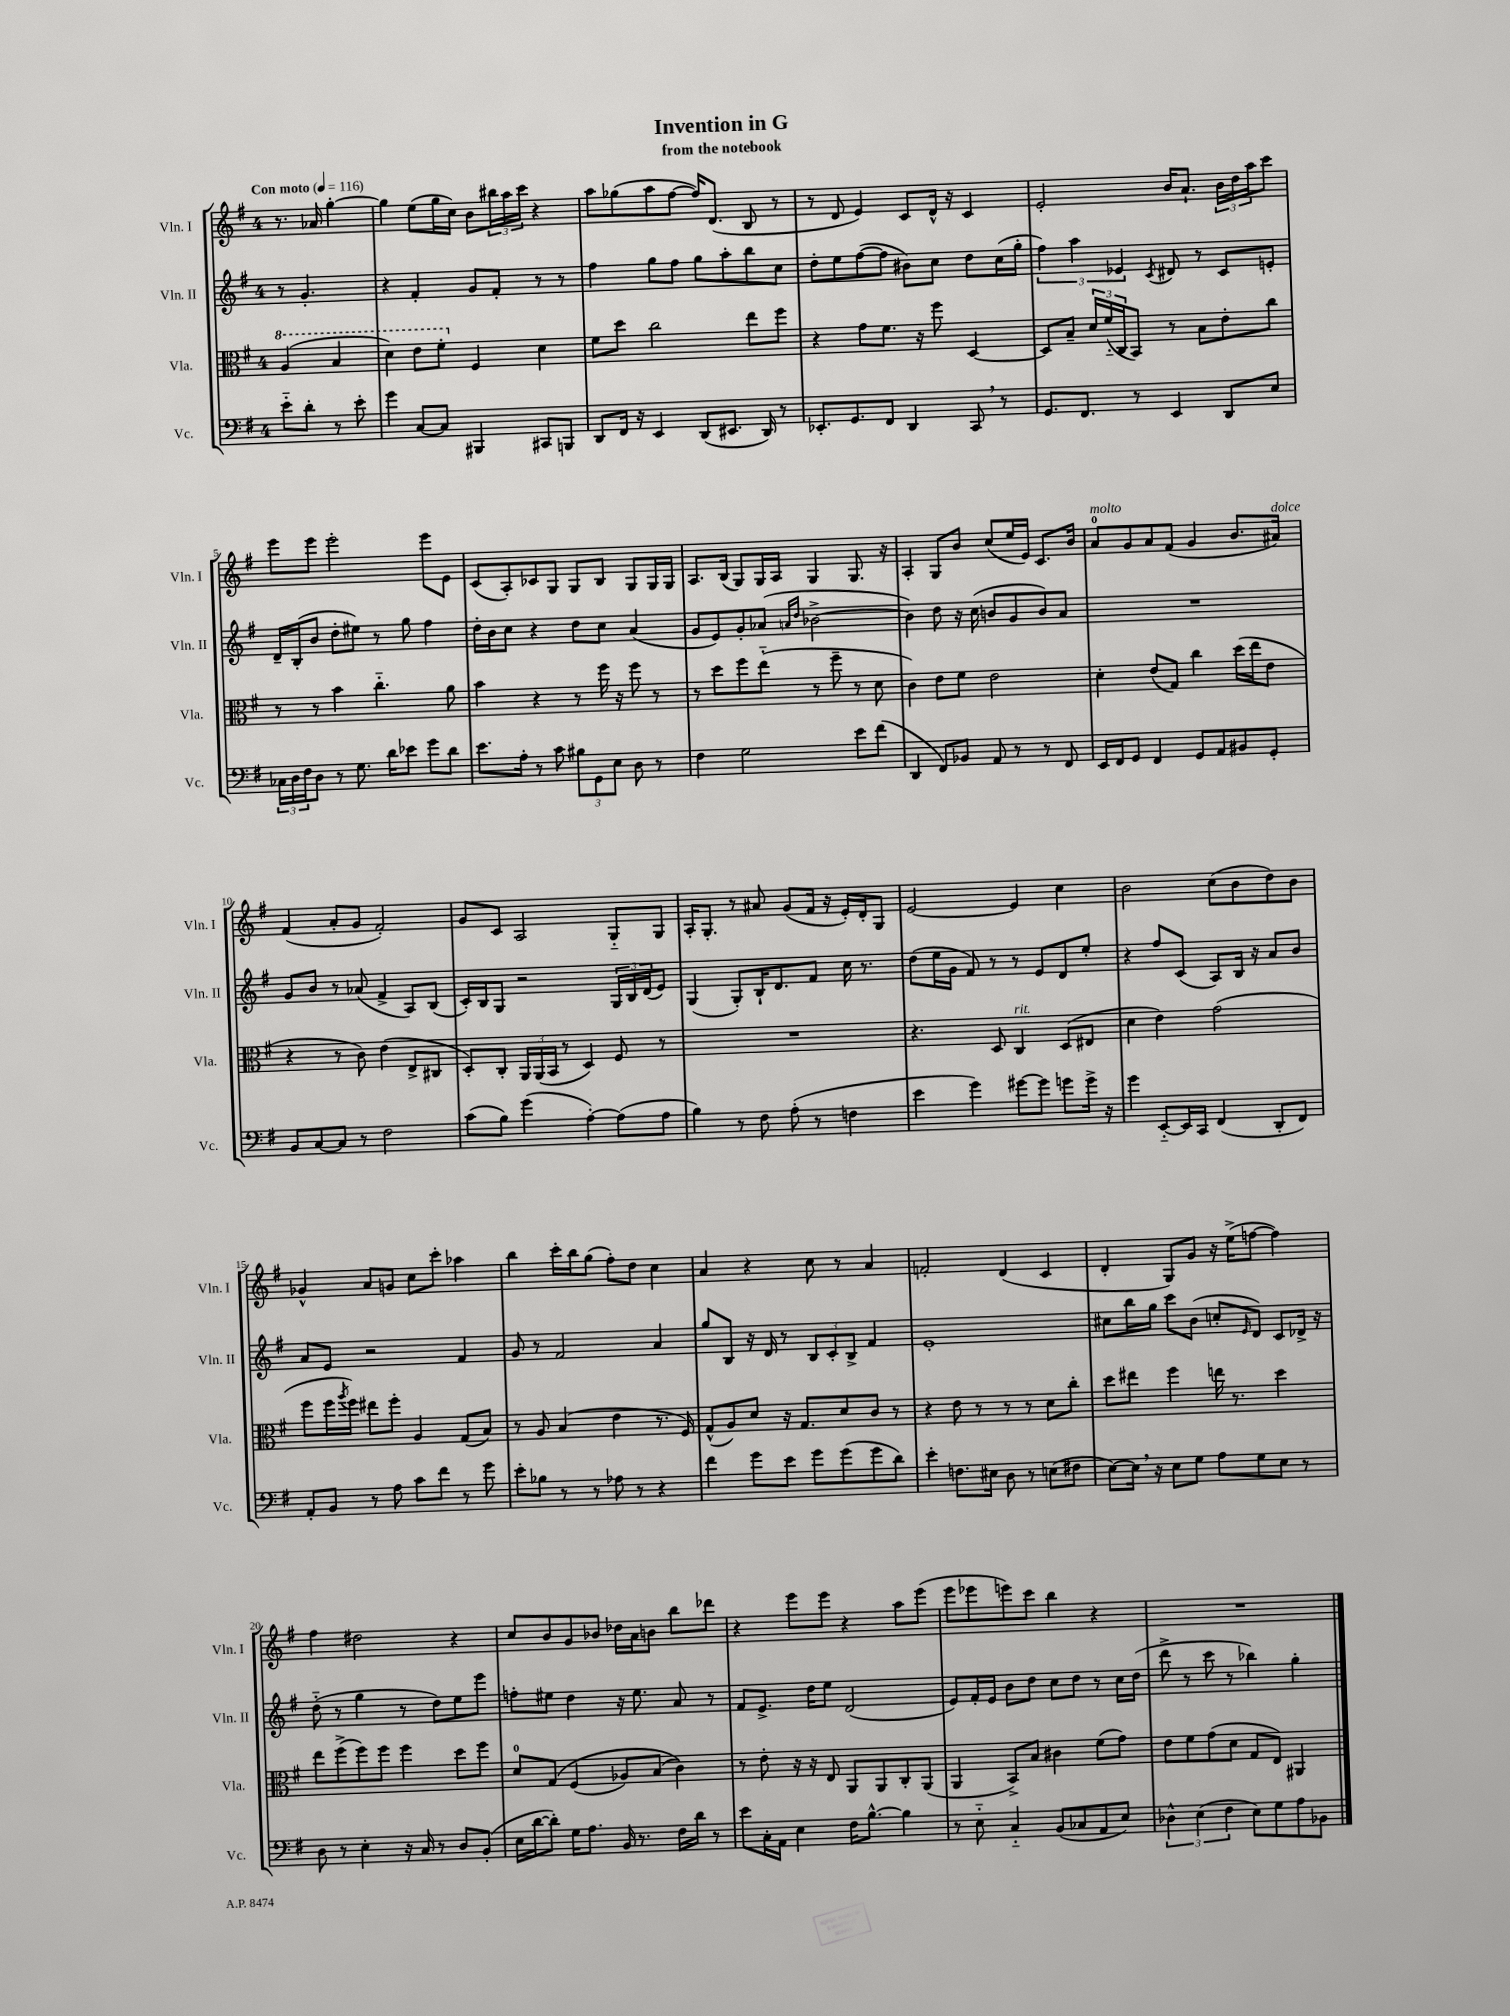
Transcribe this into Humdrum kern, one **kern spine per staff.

**kern	**kern	**kern	**kern
*staff4	*staff3	*staff2	*staff1
*clefF4	*clefC3	*clefG2	*clefG2
*k[f#]	*k[f#]	*k[f#]	*k[f#]
*M4/4	*M4/4	*M4/4	*M4/4
*MM116	*MM116	*MM116	*MM116
8e'~	(4a	8r	8.r
8d'	.	4.g'	.
.	.	.	16a-
8r	4b	.	[4gg'
8e'	.	.	.
=	=	=	=
4g	4dd)	4r	4gg]
[8C	8ee	4f#'	(8ee
8C]	8ff#'	.	16gg
.	.	.	16cc)
4BBB#	4F#	8g	8b
.	.	8f#'	24bb#
.	.	.	24aa
.	.	.	24ccc
8CC#	4d	8r	4r
8BBB	.	8r	.
=	=	=	=
8DD	8f#	4ff#	8aa
16FF#	8dd	.	(8gg-
16r	.	.	.
4EE	2cc	8gg	8aa
.	.	8ff#	[8ff#
(8DD	.	8gg	16ff#])
.	.	.	(8.d
8.EE#	.	8aa'	.
.	8ee	8bb	8B
16DD)	.	.	.
8r	8ff#	8cc	8r
=	=	=	=
8.EE-'	4r	8dd'	8r
.	.	8ee	8d
8.GG	.	.	.
.	8g	([8ff#	4e)
8FF#	8.f#	8ff#]	.
4DD	.	8b#)	8c
.	16r	.	.
.	8ff#	8cc	16d^^
.	.	.	16r
8CC	[4D	8dd	4c
8r	.	(16cc	.
.	.	16gg'	.
=	=	=	=
8.GG	8D]	6ff#)	2e'
.	8B~	.	.
.	.	6aa	.
8.FF#	.	.	.
.	24d	.	.
.	(24f#'~	.	.
.	24C	6e-	.
8r	8BB)	.	.
.	.	8qc	.
4EE	8r	8d#	16b
.	.	.	8.a`
.	8B	8r	.
8DD	8e'	8c	24b
.	.	.	24dd
.	.	.	24aa
8E	8cc	8e'	8ccc
=	=	=	=
24C-	8r	16d~	8eee
24D	.	.	.
.	.	(16B'	.
24F#	.	.	.
8D	8r	8b	8eee
8r	4b	8dd'	2eee'
8.G	.	8ee#)	.
.	4.cc'~	8r	.
16d	.	.	.
8e-	.	8gg	.
8g	.	4ff#	8eee
8d	8a	.	8e
=	=	=	=
8.e	4b	16dd'	(8c
.	.	16b	.
.	.	8cc	8A')
16A'	.	.	.
8r	4r	4r	8c-
8c	.	.	8G
12B#	8r	8dd	8G
12GG	.	.	.
.	16ff#	8cc	8B
12E	.	.	.
.	16r	.	.
8D	8ff#	(4a	8G
8r	8r	.	16G
.	.	.	16G
=	=	=	=
4F#	8r	8g	8.A
.	8dd	8e)	.
.	.	.	(16B
2G	8ff#	8g'	8G)
.	(8ee'~	(8a-	16G
.	.	.	16A
.	.	16qqa	.
.	.	16qqdd	.
.	8r	[2b-^	4G
.	8ff#~	.	.
8e	8r	.	8.G
(8f#	8d	.	.
.	.	.	16r
=	=	=	=
4DD	4c)	4b-])	4A'
8FF#)	8e	8dd	8G
8BB-	8f#	16r	8b
.	.	(16cc	.
8AA	2e	8b	(8cc
8r	.	8g	16ee
.	.	.	16e)
8r	.	8b)	8.c
8FF#	.	8a	.
.	.	.	16b
=	=	=	=
16EE	4d'	1r	8a
16FF#	.	.	.
8GG	.	.	8g
4FF#	(8e	.	8a
.	8G)	.	(8f#
8GG	4cc	.	4g
8AA	.	.	.
8BB#	(16dd	.	8.b
.	16ee	.	.
8GG'	8e	.	.
.	.	.	16a#)
=	=	=	=
8BB	4r	8g	(4f#
[8C	.	8b	.
8C]	8r	8r	8a'
8r	8c)	(8a-	8g
2F#	(4e	4f#^	2f#')
.	8E^	8A)	.
.	8C#	(8B	.
=	=	=	=
(8c	8D')	16c')	8g
.	.	16B	.
8B)	8C'	8G	8c
(4g	24AA	2r	2A
.	(24AA	.	.
.	24BB	.	.
.	8r	.	.
[4A')	4D)	.	.
(8A]	8F#	24G	8G'~
.	.	24B	.
.	.	(24d	.
8A	8r	8e)	8G
=	=	=	=
4B)	1r	(4G	16A'
.	.	.	8.G'
8r	.	8G')	8r
8F#	.	16B`	8a#
.	.	8.d	.
(8A'	.	.	(8g
8r	.	8f#	16f#
.	.	.	16r
4F	.	16cc	16e')
.	.	8.r	16d'
.	.	.	8G
=	=	=	=
4e	4.r	(8dd	[2e
.	.	16ee	.
.	.	16g	.
4g)	.	8f#)	.
.	8D	8r	.
[8g#	4C	8r	4e]
8g#]	.	8e	.
8g	(8D	8d	4cc
16g^	8E#	8ee'	.
16r	.	.	.
=	=	=	=
4g	4d	4r	2b
[8EE'~	4e)	8ff#	.
16EE]	.	(8c	.
16CC	.	.	.
(4FF#	(2g	8A)	(8cc
.	.	16B	8b
.	.	16r	.
8DD'	.	8a	8dd)
8FF#)	.	8b	8b
=	=	=	=
8AA'	8ff#	8a	4g-^^
8BB	16ff#	8e	.
.	8qaa	.	.
.	16ff#)	.	.
8r	8ee#	2r	8a
8A	8ff#'	.	8g
8c	4A	.	8cc
8f#	.	.	8ccc'
8r	(8G	4f#	4aa-
8g	8B)	.	.
=	=	=	=
8e'	8r	8g	4bb
8B-	8A	8r	.
8r	(4B	2f#	16ccc'
.	.	.	16bb
8r	.	.	(8gg
8A-	4e	.	8ff#')
8r	.	.	8dd
4r	8.r	4a	4cc
.	16F#)	.	.
=	=	=	=
4f#	(8G^^	8gg	4a
.	8A)	8B	.
8g	8d	16r	4r
.	.	16d	.
8e	16r	8r	.
.	8.G	.	.
8g	.	12B	8cc
.	.	12c'	.
(8g	8d	.	8r
.	.	12B^	.
8g	8c	4f#	4a
8d)	8r	.	.
=	=	=	=
4e'	4r	1e'	2f'
8.F	8e	.	.
.	8r	.	.
16E#	.	.	.
8D	8r	.	(4d
8r	8r	.	.
(8E	8d	.	4c
8F#	8cc'	.	.
=	=	=	=
[8E)	8dd	8cc#	4d'
16E]	8ee#	16bb	.
16r	.	16gg	.
8E	4ff#	8ccc	8G)
8G	.	(8b	8g
8A	16ee	8cc'	16r
.	8.r	.	(16ee^
.	.	16qqe	.
8G	.	8d)	[8ff
8E	4dd	8c	4ff])
8r	.	16d-^	.
.	.	16r	.
=	=	=	=
8D	8ee	(8dd'~	4ff#
8r	(8ff#^	8r	.
4E'	8ff#)	4gg	2dd#
.	8ff#	.	.
16r	4ff#	8r	.
16C	.	.	.
8r	.	8dd)	.
8D	8dd	8ee	4r
(8BB'	8ff#	8eee	.
=	=	=	=
16E	8d	8ff'	8cc
[16d	.	.	.
8d'])	&(8G	8ee#	8b
16G	(4F#	4dd	8g
8.A	.	.	.
.	.	.	8b-
16BB	8A-)	16r	16dd-
8.r	.	8.ee#	16a
.	(8B	.	8b
16F#	4c)&)	8a	8bb
16d	.	.	.
8r	.	8r	8ddd-
=	=	=	=
8e	8r	8f#	4r
16C'	8e'	8.e^	.
16AA	.	.	.
4E	16r	.	8eee
.	16r	16dd	.
.	8E	8ee	8eee
16F#	8AA	(2d	4r
[8.B^^	.	.	.
.	8AA	.	.
4B]	8C'	.	8aa
.	(8AA	.	(8eee
=	=	=	=
8r	4AA	8e)	8eee
8E'~	.	16f#'	8eee-
.	.	16e	.
4C'~	8BB^)	8b	8eee)
.	8B	8dd	8ccc
(8BB	4c#	8cc	4bb
8C-	.	8dd	.
8AA	(8f#	8r	4r
8E)	8g)	16cc	.
.	.	(16dd	.
=	=	=	=
6D-^^	8e	8ddd^	1r
.	8f#	8r	.
(6E	.	.	.
.	(8g	8ccc	.
6F#	.	.	.
.	8d	8r	.
8E)	8G	4bb-)	.
8G	8E)	.	.
8A	4AA#	4gg'	.
8BB-	.	.	.
==	==	==	==
*-	*-	*-	*-
